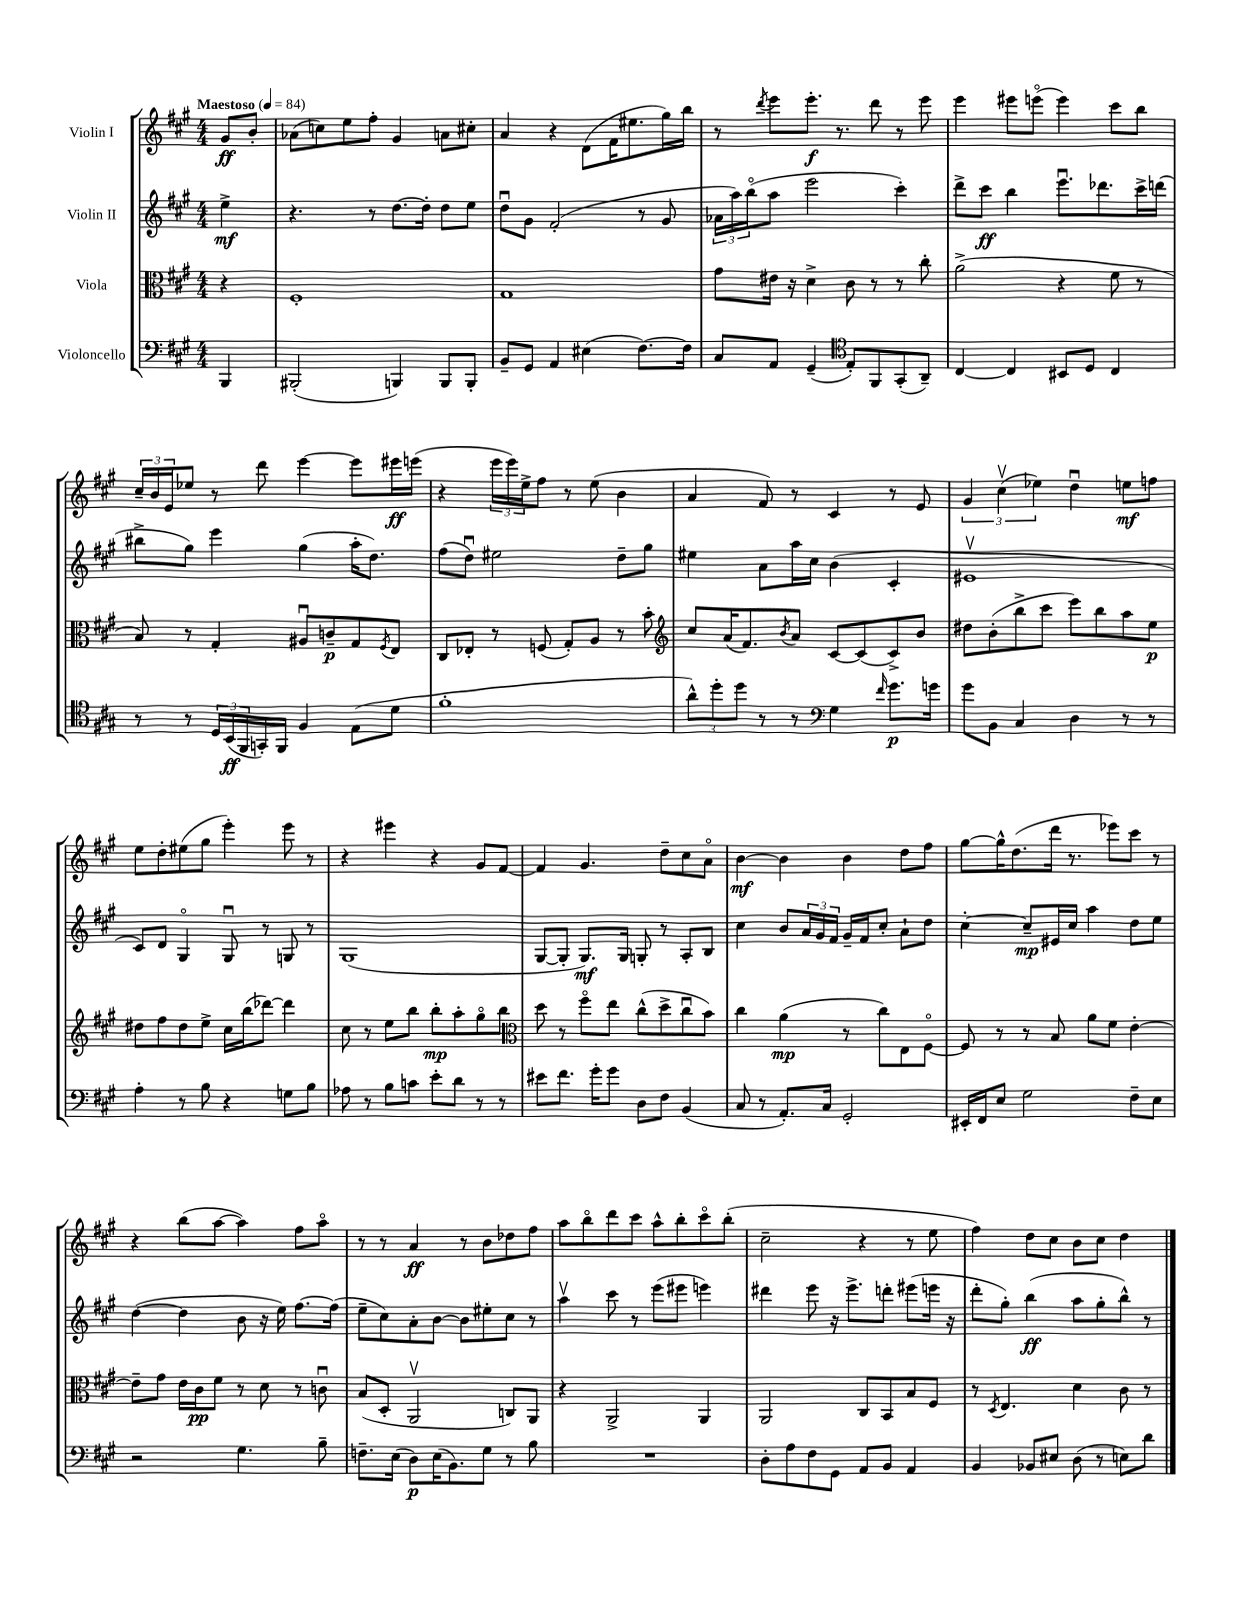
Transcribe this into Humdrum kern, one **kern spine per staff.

**kern	**kern	**kern	**kern
*staff4	*staff3	*staff2	*staff1
*clefF4	*clefC3	*clefG2	*clefG2
*k[f#c#g#]	*k[f#c#g#]	*k[f#c#g#]	*k[f#c#g#]
*M4/4	*M4/4	*M4/4	*M4/4
*MM84	*MM84	*MM84	*MM84
4BBB	4r	4ee^	8g#
.	.	.	8b'
=	=	=	=
(2BBB#'	1F#'	4.r	(8a-
.	.	.	8cc)
.	.	.	8ee
.	.	8r	8ff#'
4BBB)	.	[8.dd	4g#
.	.	16dd']	.
8BBB	.	8dd	8a
8BBB'	.	8ee	8cc#'
=	=	=	=
8BB~	1G#	8ddu	4a
8GG#	.	8g#	.
4AA	.	(2f#'	4r
(4E#	.	.	(8d
.	.	.	16f#
.	.	.	8.ee#
[8.F#)	.	8r	.
.	.	8g#	16gg#)
16F#]	.	.	16bb
=	=	=	=
8C#	8g#	24a-	8r
.	.	24aa)	.
.	.	(24bbo	.
.	.	.	8qddd
8AA	16e#	8aa	8eee
.	16r	.	.
(4GG#~	4d^	2eee	8.eee'
.	.	.	8.r
*clefC4	*	*	*
8E')	8c#	.	.
8FF#	8r	.	8ddd
(8GG#'	8r	4ccc#')	8r
8AA~)	8cc#'	.	8eee
=	=	=	=
[4C#	(2a^	8ddd^	4eee
.	.	8ccc#	.
4C#]	.	4bb	8eee#
.	.	.	(8eeeo
8BB#	4r	8.eeeu	4eee)
8D	.	.	.
.	.	8.ddd-	.
4C#	8f#	.	8ccc#
.	8r	16ccc#^	8bb
.	.	(16ddd	.
=	=	=	=
8r	8B)	8bb#^	24cc#~
.	.	.	24b
.	.	.	24e
8r	8r	8gg#)	8ee-
24D	4G#'	4eee	8r
(24BB	.	.	.
24FF#	.	.	.
16GG')	.	.	8ddd
16FF#	.	.	.
4F#	8A#u	(4gg#	[4eee
.	8c~	.	.
(8E	8G#	16aa'	8eee]
.	.	8.dd)	.
.	8qF#	.	.
8d	8E	.	16eee#
.	.	.	(16eee
=	=	=	=
1f#'	8C#	(8ff#	4r
.	8E-'	8ddu)	.
.	8r	2ee#	24eee
.	.	.	24eee)
.	.	.	24ee^
.	(8F	.	8ff#
.	8G#')	.	8r
.	8A	.	(8ee
.	8r	8dd~	4b
.	8b'	8gg#	.
=	=	=	=
*	*clefG2	*	*
12a^^)	8cc#	4ee#	4a
12dd'	.	.	.
.	(16a	.	.
12dd	.	.	.
.	8.f#)	.	.
8r	.	8a	8f#)
.	8qb	.	.
8r	8a	16aa	8r
.	.	16cc#	.
*clefF4	*	*	*
4G#	[8c#	(4b	4c#
.	(8c#]	.	.
16qqf#	.	.	.
8.g#	8c#^)	4c#'	8r
.	8b	.	8e
16g	.	.	.
=	=	=	=
8g#	8dd#	1e#v	6g#
8BB	(8b'	.	.
.	.	.	(6cc#v
4C#	8bb^	.	.
.	.	.	6ee-)
.	8ccc#	.	.
4D	8eee)	.	4ddu
.	8bb	.	.
8r	8aa	.	8ee
8r	8ee	.	8ff
=	=	=	=
4A'	8dd#	8c#)	8ee
.	8ff#	8d	8dd'
8r	8dd#	4G#o	(8ee#
8B	8ee^	.	8gg#
4r	16cc#	8G#u	4eee')
.	(16bb	.	.
.	[8ddd-)	8r	.
8G	4ddd-]	8G	8eee
8B	.	8r	8r
=	=	=	=
8A-	8cc#	(1G#	4r
8r	8r	.	.
8B	8ee	.	4eee#
8c	8bb	.	.
8e'	8bb'	.	4r
8d	8aa'	.	.
8r	8gg#o	.	8g#
8r	8bb	.	[8f#
=	=	=	=
*	*clefC3	*	*
8e#	8dd	[8G#	4f#]
8.f#	8r	8G#']	.
.	8ff#o	8.G#)	4.g#
16g#'	.	.	.
8g#	8ee	.	.
.	.	16G#	.
8D	(8cc#^^	8G'	.
8F#	8dd^	8r	8dd~
(4BB	8cc#u	8A'	8cc#
.	8b)	8B	8ao
=	=	=	=
8C#	4cc#	4cc#	[4b
8r	.	.	.
8.AA')	(4a	8b	4b]
.	.	24a	.
.	.	24g#	.
16C#	.	.	.
.	.	24f#	.
2GG#'	8r	16g#~	4b
.	.	16f#	.
.	8cc#)	8cc#'	.
.	8E	8a`	8dd
.	[8F#o	8dd	8ff#
=	=	=	=
16EE#'	8F#]	[4cc#'	[8gg#
16FF#	.	.	.
8E	8r	.	16gg#^^]
.	.	.	(8.dd
2G#	8r	8cc#~]	.
.	8B	16e#	16ddd
.	.	16cc#	8.r
.	8a	4aa	.
.	8f#	.	8eee-)
8F#~	[4e'	8dd	8ccc#
8E	.	8ee	8r
=	=	=	=
2r	8e~]	([4dd	4r
.	8g#	.	.
.	16e	4dd]	(8bb
.	16c#	.	.
.	8f#	.	[8aa
4.G#	8r	8b	4aa])
.	8d	16r	.
.	.	16ee)	.
.	8r	[8.ff#	8ff#
8B~	8cu	.	8aao
.	.	(16ff#]	.
=	=	=	=
8.F~	(8B	8ee~	8r
.	8D'	8cc#)	8r
(16E	.	.	.
8D)	2AAv	8a'	4a
(16E	.	[8b	.
8.BB)	.	.	.
.	.	8b]	8r
8G#	.	8ee#'	8b
8r	8C)	8cc#	8dd-
8B	8AA	8r	8ff#
=	=	=	=
1r	4r	4aav	8aa
.	.	.	8bbo
.	2AA^	8ccc#	8ddd
.	.	8r	8ccc#
.	.	(8eee	8aa^^
.	.	8eee#	8bb'
.	4AA	4eee)	8ccc#o
.	.	.	(8bb'
=	=	=	=
8D'	2AA	4ddd#	2cc#~
8A	.	.	.
8F#	.	8eee	.
8GG#	.	16r	.
.	.	8.eee^	.
8AA	8C#	.	4r
8BB	8BB	8ddd'	.
4AA	8B	(8eee#	8r
.	8F#	16eee	8ee
.	.	16r	.
=	=	=	=
4BB	8r	8ddd'	4ff#)
.	8qD	.	.
.	4.E	8gg#')	.
8BB-	.	(4bb	8dd
8E#	.	.	8cc#
(8D	4d	8aa	8b
8r	.	8gg#'	8cc#
8E)	8c#	8bb^^)	4dd
8d	8r	8r	.
==	==	==	==
*-	*-	*-	*-
